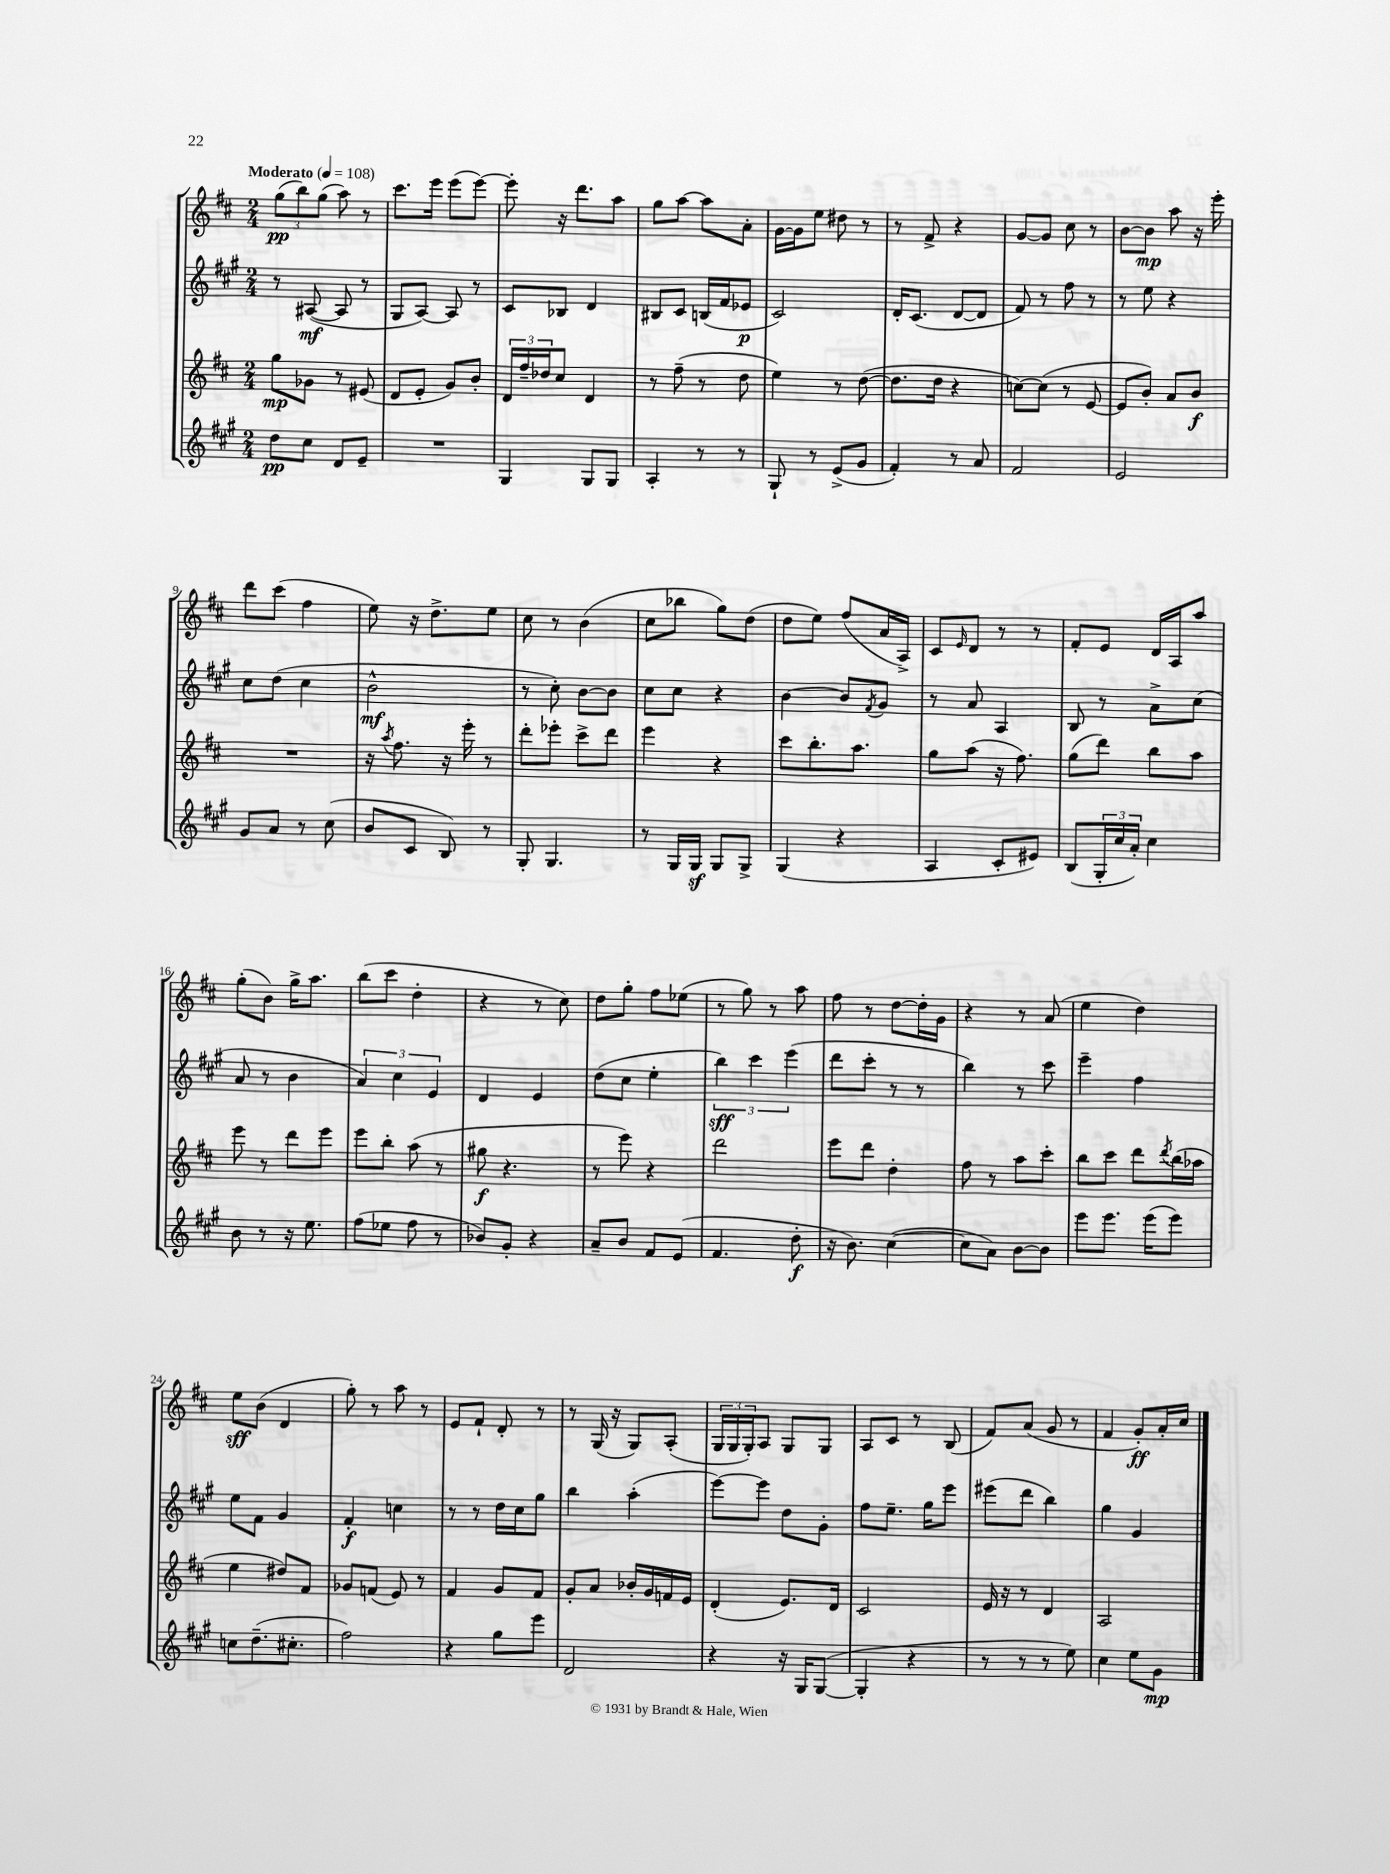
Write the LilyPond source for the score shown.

<<
\new StaffGroup <<
\new Staff = "s0" {
    \clef treble \key d \major \numericTimeSignature \time 2/4 \tempo "Moderato" 4 = 108
    \tuplet 3/2 { g''8\pp( b''8) g''8( } a''8) r8 |
    cis'''8. e'''16 e'''8( e'''8~) |
    e'''8-. r16 d'''8. a''8 |
    g''8 a''8~ a''8 a'8-. |
    g'16~ g'16 e''8 dis''8 r8 |
    r8 fis'8-> r4 |
    g'8~ g'8 cis''8 r8 |
    b'8~ b'8\mp a''8 r16 e'''16-. |
    d'''8 cis'''8( fis''4 |
    e''8) r16 d''8.-> e''8 |
    cis''8 r8 b'4( |
    cis''8 bes''8 g''8) d''8( |
    d''8 e''8) fis''8( a'16 a16->) |
    cis'8 \grace { e'16 } d'8 r8 r8 |
    fis'8-. e'8 d'16 a16 a''8 |
    g''8-.( b'8) g''16-> a''8. |
    b''8( cis'''8 d''4-. |
    r4 r8 cis''8) |
    d''8 g''8-. fis''8 ees''8( |
    r8 g''8) r8 a''8 |
    fis''8 r8 d''8~ d''16-. g'16 |
    r4 r8 a'8( |
    e''4 d''4) |
    e''8\sff b'8( d'4 |
    g''8-.) r8 a''8 r8 |
    e'8 fis'8-! d'8-. r8 |
    r8 g16( r16 g8) a8-.( |
    \tuplet 3/2 { g16 g16 g16-.) } a8 g8 g8 |
    a8 cis'8 r8 b8( |
    fis'8) a'8( g'8 r8 |
    fis'4 g'8-.\ff) a'16-. cis''16 \bar "|." |
}
\new Staff = "s1" {
    \clef treble \key a \major \numericTimeSignature \time 2/4
    r8 ais8~\mf( ais8 r8 |
    gis8 a8~) a8 r8 |
    cis'8 bes8 d'4 |
    bis8 cis'8 b16( fis'16 ees'8\p |
    cis'2) |
    d'16-. cis'8.( d'8~ d'8 |
    fis'8) r8 fis''8 r8 |
    r8 e''8 r4 |
    cis''8 d''8( cis''4 |
    b'2-^\mf |
    r8 cis''8-.) b'8~ b'8 |
    cis''8 cis''8 r4 |
    b'4~ b'8 \acciaccatura { fis'8 } gis'8 |
    r8 a'8 a4 |
    b8 r8 a'8-> cis''8( |
    a'8 r8 b'4 |
    \tuplet 3/2 { a'4) cis''4 e'4 } |
    d'4 e'4 |
    d''8( cis''8 e''4-. |
    \tuplet 3/2 { b''4\sff) cis'''4 e'''4( } |
    d'''8 cis'''8-. r8 r8 |
    b''4) r8 cis'''8 |
    e'''4-- fis''4 |
    e''8 fis'8 gis'4 |
    fis'4-.\f c''4 |
    r8 r8 d''16 cis''16 gis''8 |
    b''4 a''4-.( |
    e'''8~) e'''8 d''8 gis'8-. |
    fis''8 e''8.-- gis''16 e'''8 |
    eis'''8( d'''8 b''4) |
    gis''4 gis'4 \bar "|." |
}
\new Staff = "s2" {
    \clef treble \key d \major \numericTimeSignature \time 2/4
    g''8\mp ges'8 r8 eis'8( |
    d'8 e'8-. g'8) b'8-. |
    \tuplet 3/2 { d'16 fis''16-- des''16 } cis''8 d'4 |
    r8 fis''8--( r8 d''8 |
    e''4) r8 d''8~( |
    d''8. d''16 r4 |
    c''8~) c''8( r8 e'8~ |
    e'8 b'8-.) a'8 b'8\f |
    R2 |
    r16 \acciaccatura { a''8 } fis''8. r16 e'''16-. r8 |
    d'''8-. ees'''8-. cis'''8-> d'''8 |
    e'''4 r4 |
    cis'''8 b''8.-. a''8. |
    g''8 a''8( r16 fis''8.) |
    g''8( d'''8) b''8 a''8 |
    e'''8 r8 d'''8 e'''8 |
    e'''8 b''8-. a''8( r8 |
    gis''8\f r4. |
    r8 e'''8) r4 |
    d'''2 |
    e'''8 d'''8 d''4-. |
    fis''8 r8 a''8 cis'''8-. |
    b''8 cis'''8 d'''8 \acciaccatura { d'''8 } b''16( aes''16 |
    e''4 dis''8) fis'8 |
    ges'8 f'8( e'8) r8 |
    fis'4 g'8 fis'8 |
    g'8-. a'8 bes'16-. g'16 f'16 e'16 |
    d'4-.( e'8.) d'16 |
    cis'2 |
    e'16 r16 r8 d'4 |
    a2 \bar "|." |
}
\new Staff = "s3" {
    \clef treble \key a \major \numericTimeSignature \time 2/4
    d''8\pp cis''8 d'8 e'8-- |
    R2 |
    gis4 gis8 gis8 |
    a4-. r8 r8 |
    gis8-! r8 e'8->( gis'8 |
    fis'4-.) r8 a'8 |
    fis'2 |
    e'2 |
    gis'8 a'8 r8 cis''8( |
    b'8 cis'8 b8) r8 |
    gis8-. gis4. |
    r8 gis16 gis16\sf gis8 gis8-> |
    gis4( r4 |
    a4 cis'8-. eis'8) |
    b8( \tuplet 3/2 { gis16-. cis''16 a'16-.) } cis''4 |
    b'8 r8 r16 e''8. |
    fis''8( ees''8 fis''8 r8 |
    bes'8) gis'8-. r4 |
    a'8-- b'8 fis'8 e'8( |
    fis'4. d''8-.\f |
    r16 b'8.) cis''4~( |
    cis''8 a'8) b'8~ b'8 |
    e'''8 e'''8. e'''16( e'''8) |
    c''8 d''8.--( cis''8.-. |
    fis''2) |
    r4 gis''8 e'''8 |
    d'2 |
    r4 r16 gis16 gis8~( |
    gis4-. r4 |
    r8 r8 r8 e''8) |
    cis''4 e''8 gis'8\mp \bar "|." |
}
>>
>>
